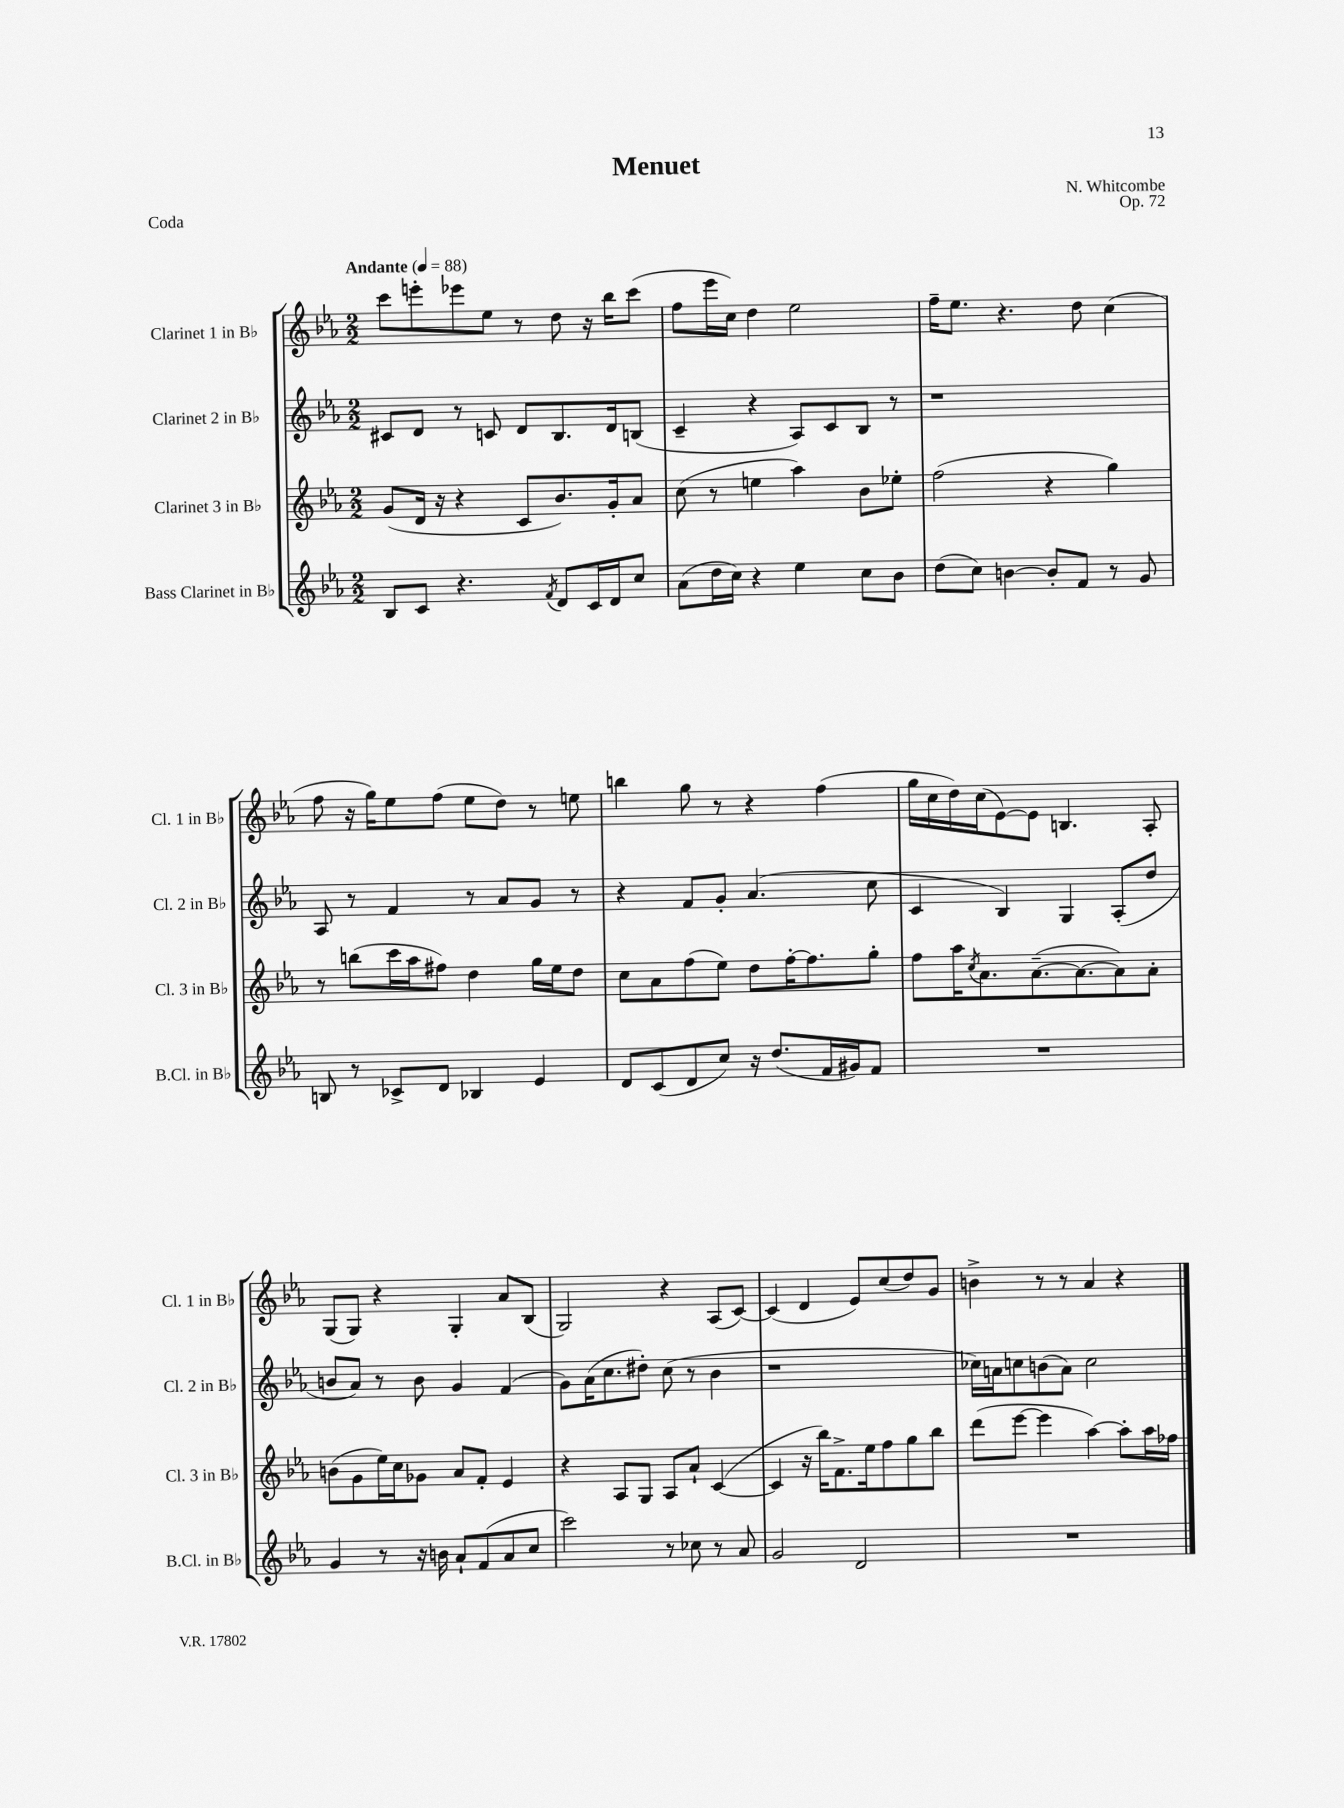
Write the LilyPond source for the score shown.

\header { title = "Menuet" composer = "N. Whitcombe" opus = "Op. 72" piece = "Coda" }
<<
\new StaffGroup <<
\new Staff = "s0" \with { instrumentName = "Clarinet 1 in Bb" shortInstrumentName = "Cl. 1 in Bb" } {
    \clef treble \key ees \major \numericTimeSignature \time 2/2 \tempo "Andante" 4 = 88
    c'''8 e'''8-. ees'''8 ees''8 r8 d''8 r16 bes''16 c'''8( |
    f''8 ees'''16 c''16) d''4 ees''2 |
    f''16-- ees''8. r4. d''8 c''4( |
    f''8 r16 g''16) ees''8 f''8( ees''8 d''8) r8 e''8 |
    b''4 g''8 r8 r4 f''4( |
    g''16 c''16 d''16) c''16( ees'8~) ees'8 b4. aes8-. |
    g8( g8) r4 g4-. aes'8 bes8( |
    g2) r4 aes8( c'8~) |
    c'4( d'4 ees'8) c''8( d''8) g'8 |
    b'4-> r8 r8 aes'4 r4 \bar "|." |
}
\new Staff = "s1" \with { instrumentName = "Clarinet 2 in Bb" shortInstrumentName = "Cl. 2 in Bb" } {
    \clef treble \key ees \major \numericTimeSignature \time 2/2
    cis'8 d'8 r8 c'8 d'8 bes8. d'16 b8( |
    c'4-- r4 aes8) c'8 bes8 r8 |
    r1 |
    aes8 r8 f'4 r8 aes'8 g'8 r8 |
    r4 f'8 g'8-. aes'4.( c''8 |
    c'4 bes4) g4 aes8-.( d''8 |
    b'8 aes'8) r8 b'8 g'4 f'4( |
    g'8) aes'16( c''8. dis''8-.) c''8( r8 bes'4 |
    r1 |
    ces''16) a'16 c''8 b'8( a'8) c''2 \bar "|." |
}
\new Staff = "s2" \with { instrumentName = "Clarinet 3 in Bb" shortInstrumentName = "Cl. 3 in Bb" } {
    \clef treble \key ees \major \numericTimeSignature \time 2/2
    g'8( d'16 r16 r4 c'8 bes'8.) g'16-. aes'8 |
    c''8( r8 e''4 aes''4) bes'8 ees''8-. |
    f''2( r4 g''4) |
    r8 b''8( c'''16 aes''16 fis''8) d''4 g''16 ees''16 d''8 |
    c''8 aes'8 f''8( ees''8) d''8 f''16~-. f''8. g''8-. |
    f''8 aes''16 \acciaccatura { c''8 } aes'8. aes'8.~--( aes'8.~ aes'8) aes'8-. |
    b'8( g'8 ees''16) c''16 ges'8 aes'8 f'8-. ees'4 |
    r4 aes8 g8 aes8 aes'8-! c'4~( |
    c'4 r16 bes''16) f'8.-> ees''16 f''8 g''8 bes''8 |
    d'''8( ees'''8~ ees'''4 aes''4~) aes''8-. aes''16 fes''16 \bar "|." |
}
\new Staff = "s3" \with { instrumentName = "Bass Clarinet in Bb" shortInstrumentName = "B.Cl. in Bb" } {
    \clef treble \key ees \major \numericTimeSignature \time 2/2
    bes8 c'8 r4. \acciaccatura { f'8 } d'8 c'16 d'16 c''8 |
    aes'8( d''16 c''16) r4 ees''4 c''8 bes'8 |
    d''8( c''8) b'4~ b'8-. f'8 r8 g'8 |
    b8 r8 ces'8-> d'8 bes4 ees'4 |
    d'8 c'8( d'8 c''8) r16 d''8.( f'16 gis'16) f'8 |
    R1 |
    g'4 r8 r16 b'16 aes'8-! f'8( aes'8 c''8 |
    c'''2) r8 ces''8 r8 aes'8 |
    g'2 d'2 |
    R1 \bar "|." |
}
>>
>>
\layout { \context { \Score \remove "Bar_number_engraver" } }
